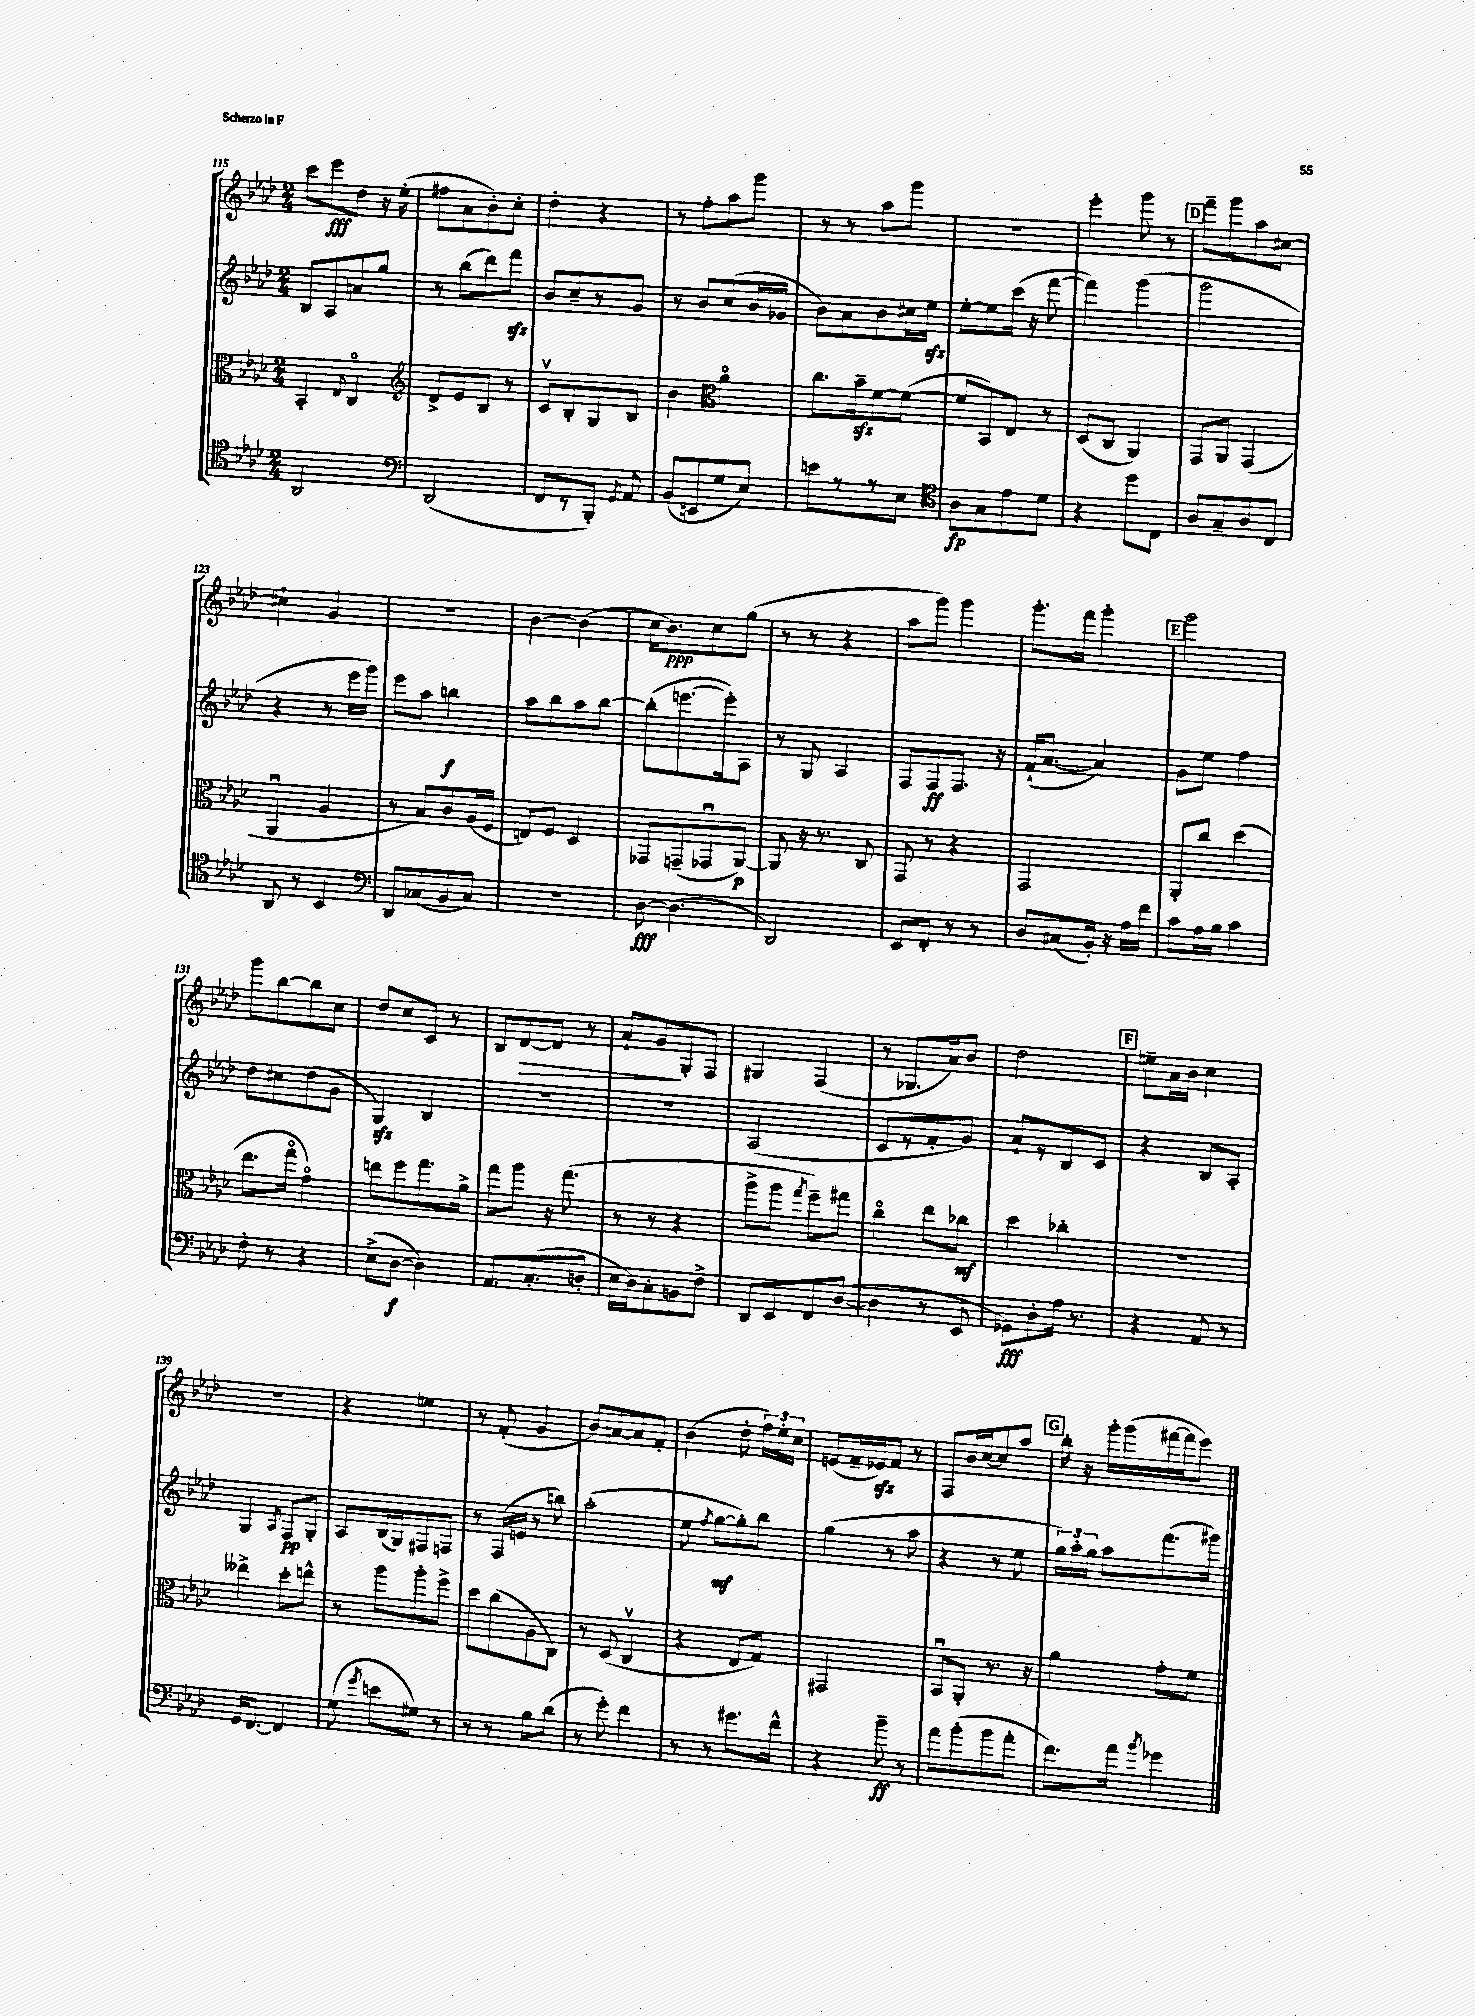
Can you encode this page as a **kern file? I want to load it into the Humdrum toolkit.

**kern	**dynam	**kern	**dynam	**kern	**dynam	**kern	**dynam
*part4	*part4	*part3	*part3	*part2	*part2	*part1	*part1
*staff4	*staff4	*staff3	*staff3	*staff2	*staff2	*staff1	*staff1
*clefC4	*	*clefC3	*	*clefG2	*	*clefG2	*
*k[b-e-a-d-]	*	*k[b-e-a-d-]	*	*k[b-e-a-d-]	*	*k[b-e-a-d-]	*
*M2/4	*	*M2/4	*	*M2/4	*	*M2/4	*
=115	=115	=115	=115	=115	=115	=115	=115
2AA-/	.	4BB-'/	.	8B-/L	.	8ccc\L	.
.	.	.	.	8A-/	.	8eee-\	fff
.	.	8qqE-/	.	.	.	.	.
.	.	4C/	.	8an/	.	8dd-\J	.
.	.	.	.	8gg/J	.	16r	.
.	.	.	.	.	.	(16ee-'\	.
=116	=116	=116	=116	=116	=116	=116	=116
*clefF4	*	*clefG2	*	*	*	*	*
(2DD-/	.	8d-^/L	.	8r	.	8ff#X\L	.
.	.	8e-/	.	(8bb-\L	.	8a-\	.
.	.	8B-/J	.	8ddd-\)	.	8b-'\)	.
.	.	8r	.	8fffzz\J	.	8cc'\J	.
=117	=117	=117	=117	=117	=117	=117	=117
8FF/L	.	8cv/L	.	8b-/L	.	4dd-'\	.
8r	.	8B-'/	.	8cc~/	.	.	.
8BBB-'/J)	.	8G/	.	8r	.	4r	.
8qGG/	.	.	.	.	.	.	.
8AA-/	.	8B-/J	.	8g/J	.	.	.
=118	=118	=118	=118	=118	=118	=118	=118
(8BB-/L	.	4b-\	.	8r	.	8r	.
8EEn/	.	.	.	8b-/L	.	8ff'\L	.
*	*	*clefC3	*	*	*	*	*
8G/	.	4a-\	.	(8cc/	.	8aa-\	.
8E-/J)	.	.	.	16b-/L	.	8ggg\J	.
.	.	.	.	16g-X/JJ	.	.	.
=119	=119	=119	=119	=119	=119	=119	=119
8en\L	.	8.cc\L	.	8b-\L)	.	8r	.
8r	.	.	.	8a-\	.	8r	.
.	.	16b-zz~\k	.	.	.	.	.
8r	.	[8f\	.	8b-\	.	8aa-\L	.
8E-\J	.	(8f\J_	.	16cc#X\L	.	8ggg\J	.
.	.	.	.	16ee-zz\JJ	.	.	.
=120	=120	=120	=120	=120	=120	=120	=120
*clefC4	*	*	*	*	*	*	*
8A-\L	fp	8f/L]	.	[8ee-'\L	.	2r	.
8G\	.	8BB-/)	.	8ee-\]	.	.	.
8e-\	.	8E-/J	.	(16ccc\Jk	.	.	.
.	.	.	.	16r	.	.	.
8d-\J	.	8r	.	[8fff\	.	.	.
=121	=121	=121	=121	=121	=121	=121	=121
4r	.	(8D-/L	.	4fff\])	.	4eee-'\	.
.	.	8C/J	.	.	.	.	.
8dd-\L	.	4AA-/)	.	(4ggg\	.	8ggg\	.
8C\J	.	.	.	.	.	8r	.
!!LO:REH:place=s1:t=D
=122	=122	=122	=122	=122	=122	=122	=122
8A-/L	.	8GG/L	.	2ggg\	.	8fff~\L	.
8G~/	.	8AA-/J	.	.	.	8ggg\	.
8A-/	.	(4GG/	.	.	.	8aa-\	.
8C/J	.	.	.	.	.	[8cc#X\J	.
!!LO:LB:g=z
=123	=123	=123	=123	=123	=123	=123	=123
8AA-/	.	4AA-u/	.	4r	.	4cc#X`\]	.
8r	.	.	.	.	.	.	.
4BB-/	.	4A-/	.	8r	.	4g/	.
.	.	.	.	16eee-\LL	.	.	.
.	.	.	.	16ggg\JJ)	.	.	.
=124	=124	=124	=124	=124	=124	=124	=124
*clefF4	*	*	*	*	*	*	*
8DD-/L	.	8r	.	8eee-\L	.	2r	.
(8C-X/	.	8B-/L)	.	8aa-\J	.	.	.
8BB-/	.	8c/	.	4bbn\	f	.	.
8C-/J)	.	(16A-/L	.	.	.	.	.
.	.	16F/JJ	.	.	.	.	.
=125	=125	=125	=125	=125	=125	=125	=125
2r	.	8En/L)	.	8aa-\L	.	[4b-\	.
.	.	8F/J	.	8bb-\	.	.	.
.	.	4D-/	.	8aa-\	.	(4b-\]	.
.	.	.	.	[8bb-\J	.	.	.
=126	=126	=126	=126	=126	=126	=126	=126
[8D-\	fff	8GG-X/L	.	(8bb-'\L]	.	16cc\KL	.
.	.	.	.	.	.	8.b-\)	ppp
(4.D-\]	.	(8GGn~/	.	[8.eeen\	.	.	.
.	.	8GG-Xu/	.	.	.	8cc\	.
.	.	.	.	16eee'\k])	.	.	.
.	.	[8AA-/J)	p	8A-\J	.	(8gg\J	.
=127	=127	=127	=127	=127	=127	=127	=127
2DD-/)	.	8AA-/]	.	8r	.	8r	.
.	.	16r	.	8G/	.	8r	.
.	.	8.r	.	.	.	.	.
.	.	.	.	4A-/	.	4r	.
.	.	8C/	.	.	.	.	.
=128	=128	=128	=128	=128	=128	=128	=128
8EE-/L	.	8GG/	.	8F/L	.	8aa-\L	.
8FF'/J	.	8r	.	8F/	ff	8ggg\J)	.
8r	.	4r	.	8.F/J	.	4ggg\	.
8r	.	.	.	.	.	.	.
.	.	.	.	16r	.	.	.
=129	=129	=129	=129	=129	=129	=129	=129
8D-/L	.	2GG/	.	(16f`/KL	.	8.ggg'\L	.
.	.	.	.	[8.a-/J	.	.	.
(8C#X/	.	.	.	.	.	.	.
.	.	.	.	.	.	16fff\Jk	.
16BB-'/Jk)	.	.	.	4a-/])	.	4ggg'\	.
16r	.	.	.	.	.	.	.
16A-\LL	.	.	.	.	.	.	.
16f\JJ	.	.	.	.	.	.	.
!!LO:REH:place=s1:t=E
=130	=130	=130	=130	=130	=130	=130	=130
8c\L	.	8AA-'/L	.	8g\L	.	2ggg\	.
16A-\L	.	8cc/J	.	8ee-\J	.	.	.
16B-\JJ	.	.	.	.	.	.	.
4c\	.	(4dd-\	.	4ff\	.	.	.
!!LO:LB:g=z
=131	=131	=131	=131	=131	=131	=131	=131
8F'\	.	8.ee-\L	.	8dd-\L	.	8ggg\L	.
8r	.	.	.	8cc#X\	.	[8bb-\	.
.	.	16gg\Jk	.	.	.	.	.
4r	.	4g\)	.	(8dd-\	.	8bb-\]	.
.	.	.	.	8g\J	.	8cc\J	.
=132	=132	=132	=132	=132	=132	=132	=132
(8E-^\L	.	8een\L	.	4Gzz/)	.	8dd-/L	.
[8D-\J	f	8ff\	.	.	.	8cc/	.
4D-\])	.	8.gg\	.	4B-/	.	8c/J	.
.	.	.	.	.	.	8r	.
.	.	16a-^\Jk	.	.	.	.	.
=133	=133	=133	=133	=133	=133	=133	=133
8.AA-/L	.	8gg\L	.	2r	.	8B-/L	.
!	!	!	!	!	!	!	!LO:HP:b
.	.	8aa-\J	.	.	.	[8d-/	>
(8.C'/	.	.	.	.	.	.	.
.	.	16r	.	.	.	8d-/J]	.
.	.	(8.gg\	.	.	.	.	.
8Dn'/J	.	.	.	.	.	8r	.
=134	=134	=134	=134	=134	=134	=134	=134
16E-\LL	.	8r	.	2r	.	8a-`/L	.
16D-\J)	.	.	.	.	.	.	.
8C'\	.	8r	.	.	.	8g/	.
8BBn\	.	4r	.	.	.	8G'/	]
8F^\J	.	.	.	.	.	8F/J	.
=135	=135	=135	=135	=135	=135	=135	=135
8DD-/L	.	8aa-^\L	.	(2A-/	.	4G#X/	.
8EE-/	.	8aa-\J	.	.	.	.	.
.	.	8qgg/	.	.	.	.	.
8FF/	.	8ff~\L)	.	.	.	(4F/	.
([8D-/J	.	8gg#X\J	.	.	.	.	.
=136	=136	=136	=136	=136	=136	=136	=136
4D-\]	.	4cc\	.	8c/L	.	8r	.
.	.	.	.	8r	.	8.G-X/L	.
8r	.	8ee-\L	.	8f'/	.	.	.
.	.	.	.	.	.	16a-/k)	.
8EE-/	.	8cc-X\J	mf	8g/J)	.	8b-/J	.
=137	=137	=137	=137	=137	=137	=137	=137
8GG-X\L)	fff	4dd-\	.	8a-`/L	.	2dd-\	.
8D-'\	.	.	.	8r	.	.	.
16A-\Jk	.	4cc-X'\	.	8B-/	.	.	.
8.r	.	.	.	.	.	.	.
.	.	.	.	8c/J	.	.	.
!!LO:REH:place=s1:t=F
=138	=138	=138	=138	=138	=138	=138	=138
4r	.	2r	.	4r	.	8een~\L	.
.	.	.	.	.	.	16a-\L	.
.	.	.	.	.	.	16b-\JJ	.
8AA-/	.	.	.	8B-/L	.	4cc\	.
8r	.	.	.	8A-'/J	.	.	.
!!LO:LB:g=z
=139	=139	=139	=139	=139	=139	=139	=139
16GG/KL	.	4ee--X^\	.	4G/	.	2r	.
[8.FF/J	.	.	.	.	.	.	.
.	.	.	.	8qA-/	.	.	.
4FF/]	.	8dd-'\L	.	8F/L	pp	.	.
.	.	8een^^\J	.	8G'/J	.	.	.
=140	=140	=140	=140	=140	=140	=140	=140
(8G\	.	8r	.	8A-/L	.	4r	.
8qg/	.	.	.	.	.	.	.
8en\L	.	8aa-\L	.	(16B-/L	.	.	.
.	.	.	.	16G/J)	.	.	.
8G#X\J)	.	8aa-'\	.	8F#X/	.	4een\	.
8r	.	8ff^\J	.	8Fn/J	.	.	.
=141	=141	=141	=141	=141	=141	=141	=141
8r	.	8dd-\L	.	8r	.	8r	.
8r	.	(8cc\	.	(16F/LL	.	(8f'/	.
.	.	.	.	16en/JJ	.	.	.
8B-\L	.	8A-\	.	8r	.	4g/	.
(8d-\J	.	8C\J)	.	8bbn\)	.	.	.
=142	=142	=142	=142	=142	=142	=142	=142
8r	.	8r	.	(2aa-'\	.	8b-/L)	.
8g'\)	.	(8D-/	.	.	.	[8an/	.
4f\	.	4Cv/	.	.	.	8a/]	.
.	.	.	.	.	.	8f'/J	.
=143	=143	=143	=143	=143	=143	=143	=143
8r	.	4r	.	8ee-\	.	(4b-\	.
.	.	.	.	8qff/	.	.	.
8r	.	.	.	[8gg\L	mf	.	.
8.g#X\L	.	8E-/L	.	8gg'\])	.	8dd-'\	.
.	.	8G/J)	.	8bb-\J	.	24ff\LL)	.
.	.	.	.	.	.	24ee-'\	.
16f^^\Jk	.	.	.	.	.	.	.
.	.	.	.	.	.	24cc\JJ	.
=144	=144	=144	=144	=144	=144	=144	=144
4r	.	2GG#X/	.	(4gg\	.	(8en/L	.
.	.	.	.	.	.	16f~/L	.
.	.	.	.	.	.	16e-Xzz/J)	.
8b-~\	ff	.	.	8r	.	8f/J	.
8r	.	.	.	8aa-\	.	8r	.
=145	=145	=145	=145	=145	=145	=145	=145
8a-\L	.	8BB-u/L	.	4r	.	8F/L	.
(8b-'\	.	8AA-'/J	.	.	.	16b-/L	.
.	.	.	.	.	.	[16cc/J	.
8b-\	.	8.r	.	8r	.	8cc/]	.
8a-'\J	.	.	.	8ee-\	.	8aa-/J	.
.	.	16r	.	.	.	.	.
!!LO:REH:place=s1:t=G
=146	=146	=146	=146	=146	=146	=146	=146
8.f\L)	.	4a-\	.	24gg\LL)	.	16bb-'\	.
.	.	.	.	24aa-'\	.	.	.
.	.	.	.	.	.	16r	.
.	.	.	.	24gg\JJ	.	.	.
.	.	.	.	8aa-\L	.	16ggg'\LL	.
16a-\Jk	.	.	.	.	.	(16ggg\	.
8qb-/	.	.	.	.	.	.	.
4g-X\	.	8g'\L	.	(8.fff\	.	[16fff#X\	.
.	.	.	.	.	.	16fff#\J]	.
.	.	8f\J	.	.	.	8eee-\J)	.
.	.	.	.	16ggg#X\Jk)	.	.	.
==	==	==	==	==	==	==	==
*-	*-	*-	*-	*-	*-	*-	*-
